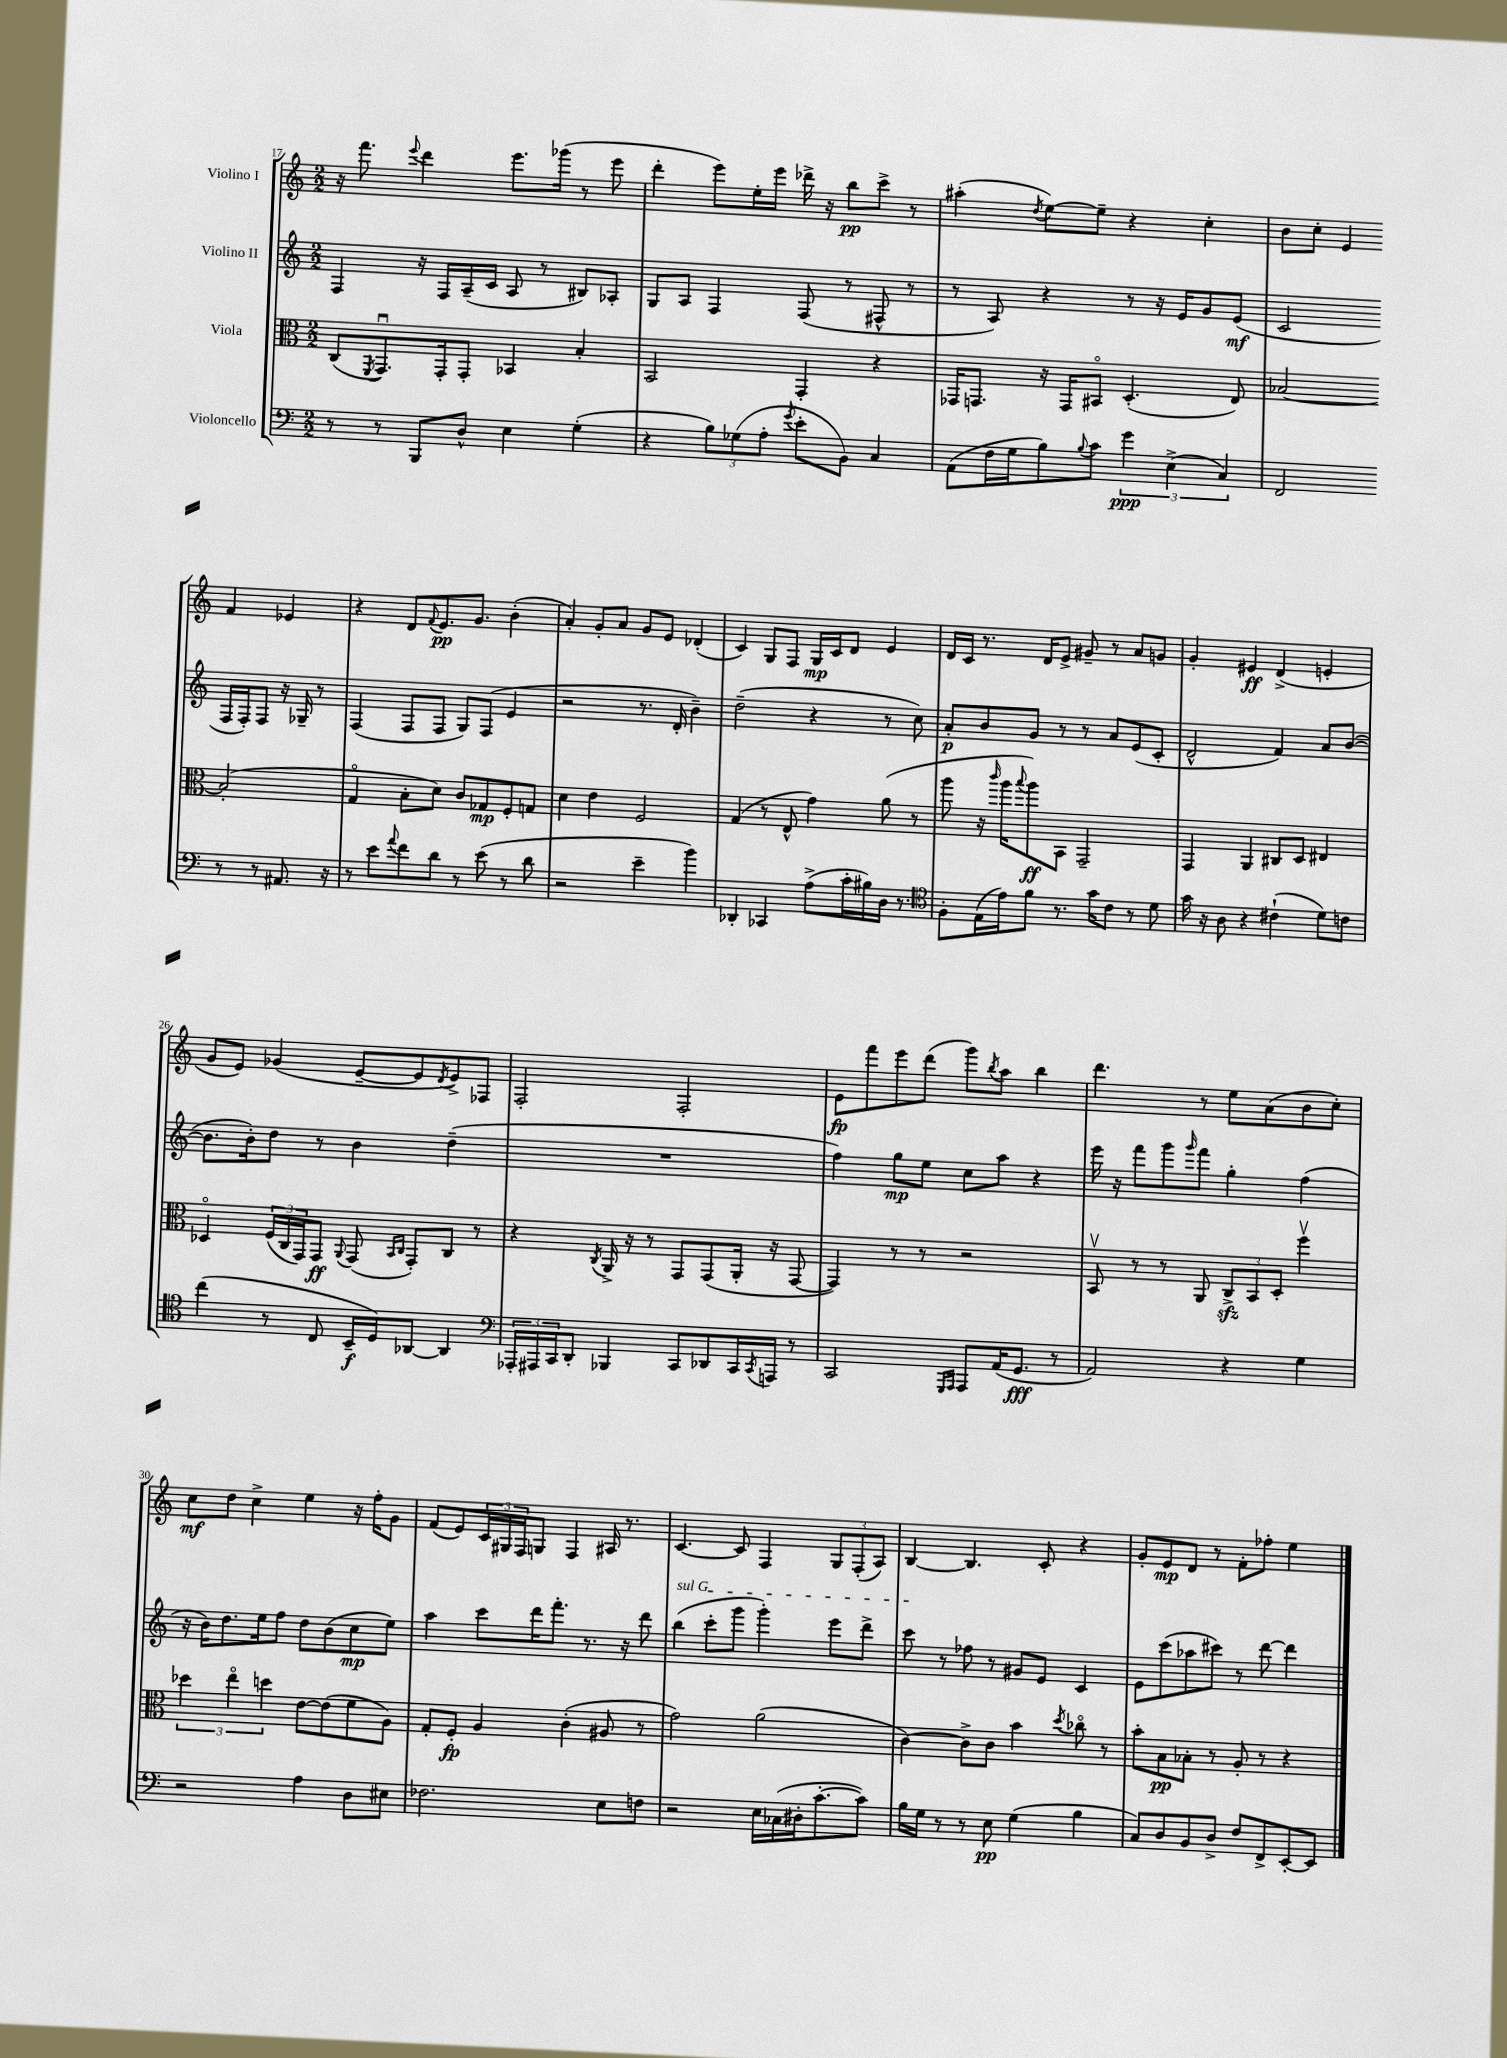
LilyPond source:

<<
\new StaffGroup <<
\new Staff = "s0" \with { instrumentName = "Violino I" } {
    \clef treble \key c \major \numericTimeSignature \time 2/2
    r16 f'''8. \appoggiatura { e'''8 } d'''4 e'''8. ges'''16( r8 e'''8 |
    d'''4-. e'''8) e''16-. e'''16 des'''16-> r16 b''8\pp c'''8-> r8 |
    ais''4-.( \acciaccatura { d''8 } e''8~) e''8-- r4 c''4-. |
    b'8 c''8-. e'4 f'4 ees'4 |
    r4 d'8 \appoggiatura { f'8 } e'8.\pp g'8. b'4-.( |
    a'4-.) g'8-. a'8 g'8 e'8 des'4-.( |
    c'4) g8 f8 g16\mp c'16 d'8 e'4 |
    d'16 c'16 r8. d'16 e'8-> gis'8-- r8 a'8 g'8 |
    g'4-. eis'4\ff d'4->( e'4-. |
    g'8 e'8) ges'4( e'8~-- e'8 \acciaccatura { d'8 } e'8->) fes8 |
    f2-. f2-. |
    e'8\fp f'''8 e'''8 d'''8( g'''8) \acciaccatura { b''8 } a''8 b''4 |
    d'''4. r8 e''8 a'8( b'8 c''8-.) |
    c''8\mf d''8 c''4-> e''4 r16 f''16-. g'8 |
    f'8( e'8) \tuplet 3/2 { c'16 gis16 f16 } g8 f4 ais16 r8. |
    c'4.~ c'8 f4 \tuplet 3/2 { g8 f8-.( a8) } |
    b4~ b4. c'8-. r4 |
    g'8-. e'8\mp d'8 r8 f'8-. fes''8-. e''4 \bar "|." |
}
\new Staff = "s1" \with { instrumentName = "Violino II" } {
    \clef treble \key c \major \numericTimeSignature \time 2/2
    f4 r16 f16 a16--( c'16 a8 r8 bis8) aes8-. |
    g8 a8 f4 f8( r8 fis8-^ r8 |
    r8 a8) r4 r8 r16 e'16 g'8 e'8\mf( |
    c'2 f16 f16-.) f8 r16 ges16-- r8 |
    f4( f8 f8 g8) f8( e'4 |
    r2 r8. d'16-. b'4--) |
    d''2--( r4 r8 c''8) |
    a'8-.\p b'8 g'8 r8 r8 a'8 e'8( c'8-. |
    d'2-^ f'4) a'8 b'8~( |
    b'8. b'16-.) d''8 r8 b'4 d''4--( |
    R1 |
    f''4) g''8\mp e''8 c''8 a''8 r4 |
    e'''16 r16 f'''8 g'''8 \grace { g'''16 } f'''8 g''4-. f''4( |
    r16 b'16) d''8. e''16 f''8 d''8 b'8( c''8\mp e''8) |
    a''4 c'''8 d'''16 f'''8.-. r8. r16 d'''8 |
    \once \override TextSpanner.bound-details.left.text = \markup { \italic "sul G" } b''4\startTextSpan( c'''8-. g'''8 g'''4-.) e'''8 d'''8-> |
    c'''8\stopTextSpan r8 fes''8 r8 gis'8 e'8 c'4 |
    e'8 c'''8( aes''8 cis'''8) r8 d'''8~ d'''4 \bar "|." |
}
\new Staff = "s2" \with { instrumentName = "Viola" } {
    \clef alto \key c \major \numericTimeSignature \time 2/2
    c8( \acciaccatura { f,8 } g,8.\downbow) g,16-. g,8-. bes,4 b4-. |
    b,2 g,4-. r4 |
    ges,16 g,8. r16 g,16 bis,8\flageolet d4.-.( e8) |
    bes2~ bes2-.( |
    g4\flageolet b8-. d'8) c'8 ges8\mp f8-. g8 |
    d'4 e'4 f2 |
    g4( r8 e8-^ g'4) a'8( r8 |
    a''8 r16 \grace { c'''16 } a''16 \appoggiatura { b''8 } a''8\ff) b,8 g,2-- |
    g,4 a,4 cis8 d8 eis4 |
    des4\flageolet \tuplet 3/2 { f16( c16 g,16) } g,8\ff \appoggiatura { a,8 } g,8( \grace { b,16 c16 } g,8-.) c8 r8 |
    r4 \acciaccatura { c8 } a,16-> r16 r8 g,8 g,8( a,16-. r16 g,8~ |
    g,4) r8 r8 r2 |
    b,8\upbow r8 r8 a,8 \tuplet 3/2 { c8->\sfz b,8 d8-. } f''4\upbow |
    \tuplet 3/2 { des''4 e''4\flageolet d''4 } e'8~ e'8( f'8 a8) |
    g8-. f8-.\fp a4 c'4-.( ais8 r8 |
    g'2) a'2( |
    c'4~) c'8-> c'8 b'4 \acciaccatura { d''8 } ces''8\flageolet r8 |
    b'8-. b8\pp bes8-. r8 a8-. r8 r4 \bar "|." |
}
\new Staff = "s3" \with { instrumentName = "Violoncello" } {
    \clef bass \key c \major \numericTimeSignature \time 2/2
    r8 r8 b,,8 d8-^ e4 g4-.( |
    r4 \tuplet 3/2 { b8) ges8( a8-. } \acciaccatura { g'8 } e'8-. b,8) c4 |
    a,8( f16 g16 b8) \appoggiatura { b8 } c'8 \tuplet 3/2 { g'4\ppp e4->( c4) } |
    f,2 r8 r8 ais,8. r16 |
    r8 e'8 \appoggiatura { a'8 } f'8 d'8 r8 e'8( r8 d'8 |
    r2 e'4-- b'4) |
    des,4-. ces,4 a8->( c'16-. bis16) d16 r8. |
    \clef tenor f8-. e16( e'16) f'8 r8. g'16 c'8 r8 d'8 |
    g'16 r16 a8 r4 cis'4-!( d'8) c'8 |
    c''4( r8 c8 b,16--\f d16) aes,8~ aes,4 |
    \clef bass \tuplet 3/2 { aes,,16-. ais,,16 c,16 } d,8-. bes,,4 c,8 des,8 c,16 \acciaccatura { c,8 } a,,16 r8 |
    c,2 \grace { g,,16 a,,16 } a,,8 a,16( g,8.\fff r8 |
    a,2) r4 g4 |
    r2 a4 d8 eis8 |
    fes2. e8 f8 |
    r2 e16 ces16( dis16-. c'8.~-. c'8) |
    b16 g16 r8 r8 e8\pp g4( b4 |
    c8) d8 b,8 d8-> f8 f,8-> e,8~-. e,8 \bar "|." |
}
>>
>>
\layout { \context { \Score currentBarNumber = #17 } }
